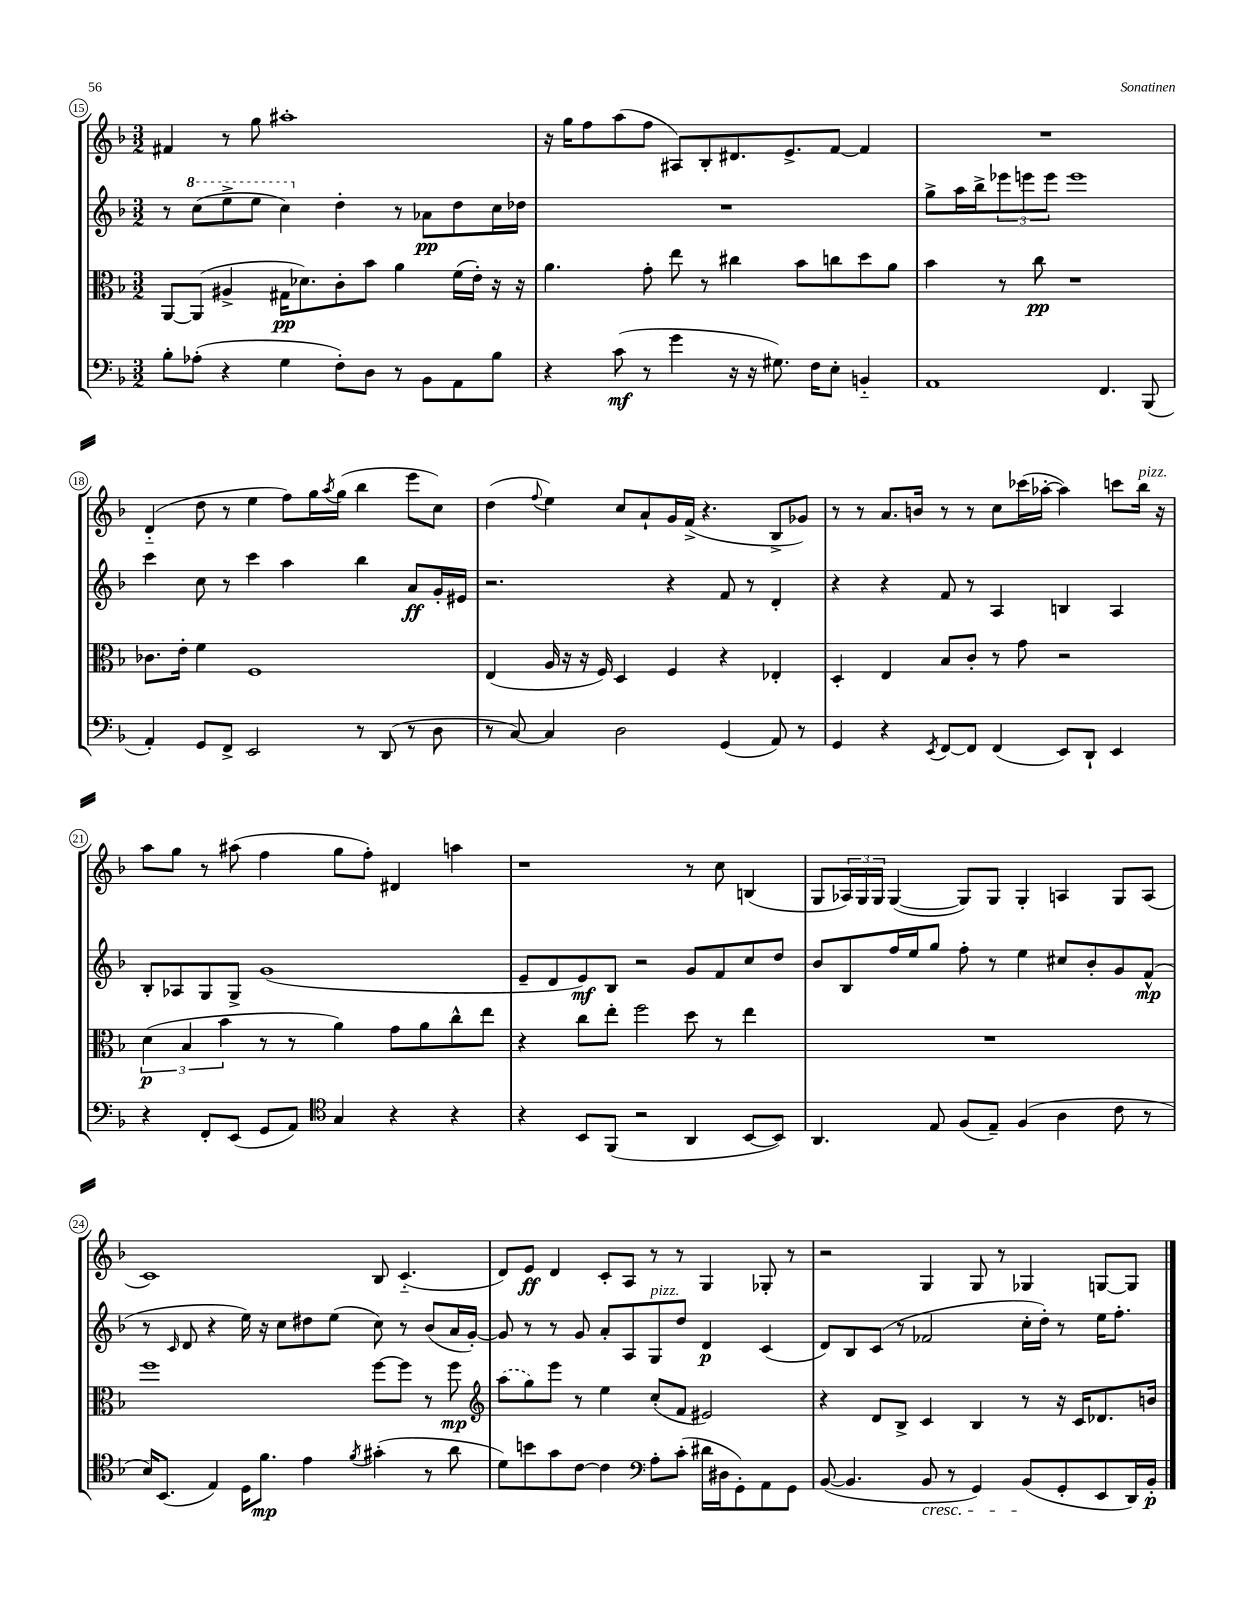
<<
\new StaffGroup <<
\new Staff = "s0" {
    \clef treble \key f \major \numericTimeSignature \time 3/2
    fis'4 r8 g''8 ais''1-. |
    r16 g''16 f''8 a''8( f''8 ais8) bes8-. dis'8. e'8.-> f'8~ f'4 |
    R1. |
    d'4-_( d''8 r8 e''4 f''8) g''16 \acciaccatura { a''8 } g''16( bes''4 e'''8 c''8) |
    d''4( \appoggiatura { f''8 } e''4) c''8 a'8-! g'16 f'16->( r4. bes8-> ges'8) |
    r8 r8 a'8. b'16 r8 r8 c''8 ces'''16( aes''16~-. aes''4) c'''8 bes''16^\markup { \italic "pizz." } r16 |
    a''8 g''8 r8 ais''8( f''4 g''8 f''8-.) dis'4 a''4 |
    r1 r8 c''8 b4( |
    g8 \tuplet 3/2 { aes16) g16 g16 } g4~( g8) g8 g4-. a4 g8 a8( |
    c'1) bes8 c'4.-_( |
    d'8) e'8\ff d'4 c'8-. a8 r8 r8 g4 ges8-. r8 |
    r2 g4 g8 r8 ges4 g8~ g8 \bar "|." |
}
\new Staff = "s1" {
    \clef treble \key f \major \numericTimeSignature \time 3/2
    r8 \ottava #1 c'''8( e'''8-> e'''8 c'''4) \ottava #0 d''4-. r8 aes'8\pp d''8 c''16 des''16 |
    R1. |
    g''8-> a''16 bes''16-> \tuplet 3/2 { ees'''8 e'''8 e'''8 } e'''1 |
    c'''4 c''8 r8 c'''4 a''4 bes''4 a'8\ff g'16-. eis'16 |
    r2. r4 f'8 r8 d'4-. |
    r4 r4 f'8 r8 a4 b4 a4 |
    bes8-. aes8 g8 g8-> g'1( |
    e'8-- d'8 e'8\mf) bes8 r2 g'8 f'8 c''8 d''8 |
    bes'8 bes8 f''16 e''16 g''8 f''8-. r8 e''4 cis''8 bes'8-. g'8 f'8-^\mp( |
    r8 \grace { c'16 } d'8 r4 e''16) r16 c''8 dis''8 e''8( c''8) r8 bes'8( a'16 g'16~-.) |
    g'8 r8 r8 g'8 a'8-. a8 g8^\markup { \italic "pizz." } d''8 d'4\p c'4( |
    d'8) bes8 c'8( r8 fes'2 c''16-. d''16-.) r8 e''16 f''8.-. \bar "|." |
}
\new Staff = "s2" {
    \clef alto \key f \major \numericTimeSignature \time 3/2
    a,8~ a,8( ais4-> gis16\pp des'8.) c'8-. bes'8 a'4 f'16( e'16-.) r16 r16 |
    a'4. g'8-. e''8 r8 cis''4 bes'8 c''8 d''8 a'8 |
    bes'4 r8 c''8\pp r1 |
    ces'8. e'16-. f'4 f1 |
    e4( a16 r16 r16 f16) d4 f4 r4 ees4-. |
    d4-. e4 bes8 c'8-. r8 g'8 r2 |
    \tuplet 3/2 { d'4\p( bes4 bes'4 } r8 r8 a'4) g'8 a'8 c''8-^ e''8 |
    r4 c''8 e''8-. f''2 d''8 r8 e''4 |
    R1. |
    f''1 f''8~ f''8 r8 f''8\mp |
    \clef treble \once \slurDashed a''8( g''8) e'''8 r8 e''4 c''8-.( f'8 eis'2) |
    r4 d'8 bes8-> c'4 bes4 r8 r16 c'16 des'8. b'16 \bar "|." |
}
\new Staff = "s3" {
    \clef bass \key f \major \numericTimeSignature \time 3/2
    bes8-. aes8-.( r4 g4 f8-.) d8 r8 bes,8 a,8 bes8 |
    r4 c'8\mf( r8 g'4 r16 r16 gis8.) f16 e8-. b,4-_ |
    a,1 f,4. bes,,8( |
    a,4-.) g,8 f,8-> e,2 r8 d,8( r8 d8 |
    r8 c8~) c4 d2 g,4( a,8) r8 |
    g,4 r4 \acciaccatura { e,8 } f,8~ f,8 f,4( e,8) d,8-! e,4 |
    r4 f,8-. e,8( g,8 a,8) \clef tenor g4 r4 r4 |
    r4 bes,8 f,8( r2 a,4 bes,8~ bes,8) |
    a,4. e8 f8( e8--) f4( a4 c'8 r8 |
    bes16) bes,8.( e4) d16 f'8.\mp e'4 \acciaccatura { f'8 } gis'4-.( r8 a'8 |
    d'8) b'8 g'8 c'8~ c'4 \clef bass a8-. c'8-.( dis'16 dis16 g,8-.) a,8 g,8 |
    bes,8~( bes,4. bes,8\cresc r8 g,4) bes,8\!( g,8-. e,8 d,16) bes,16-.\p \bar "|." |
}
>>
>>
\layout { \context { \Score currentBarNumber = #15 \override BarNumber.stencil = #(make-stencil-circler 0.1 0.3 ly:text-interface::print) } }
